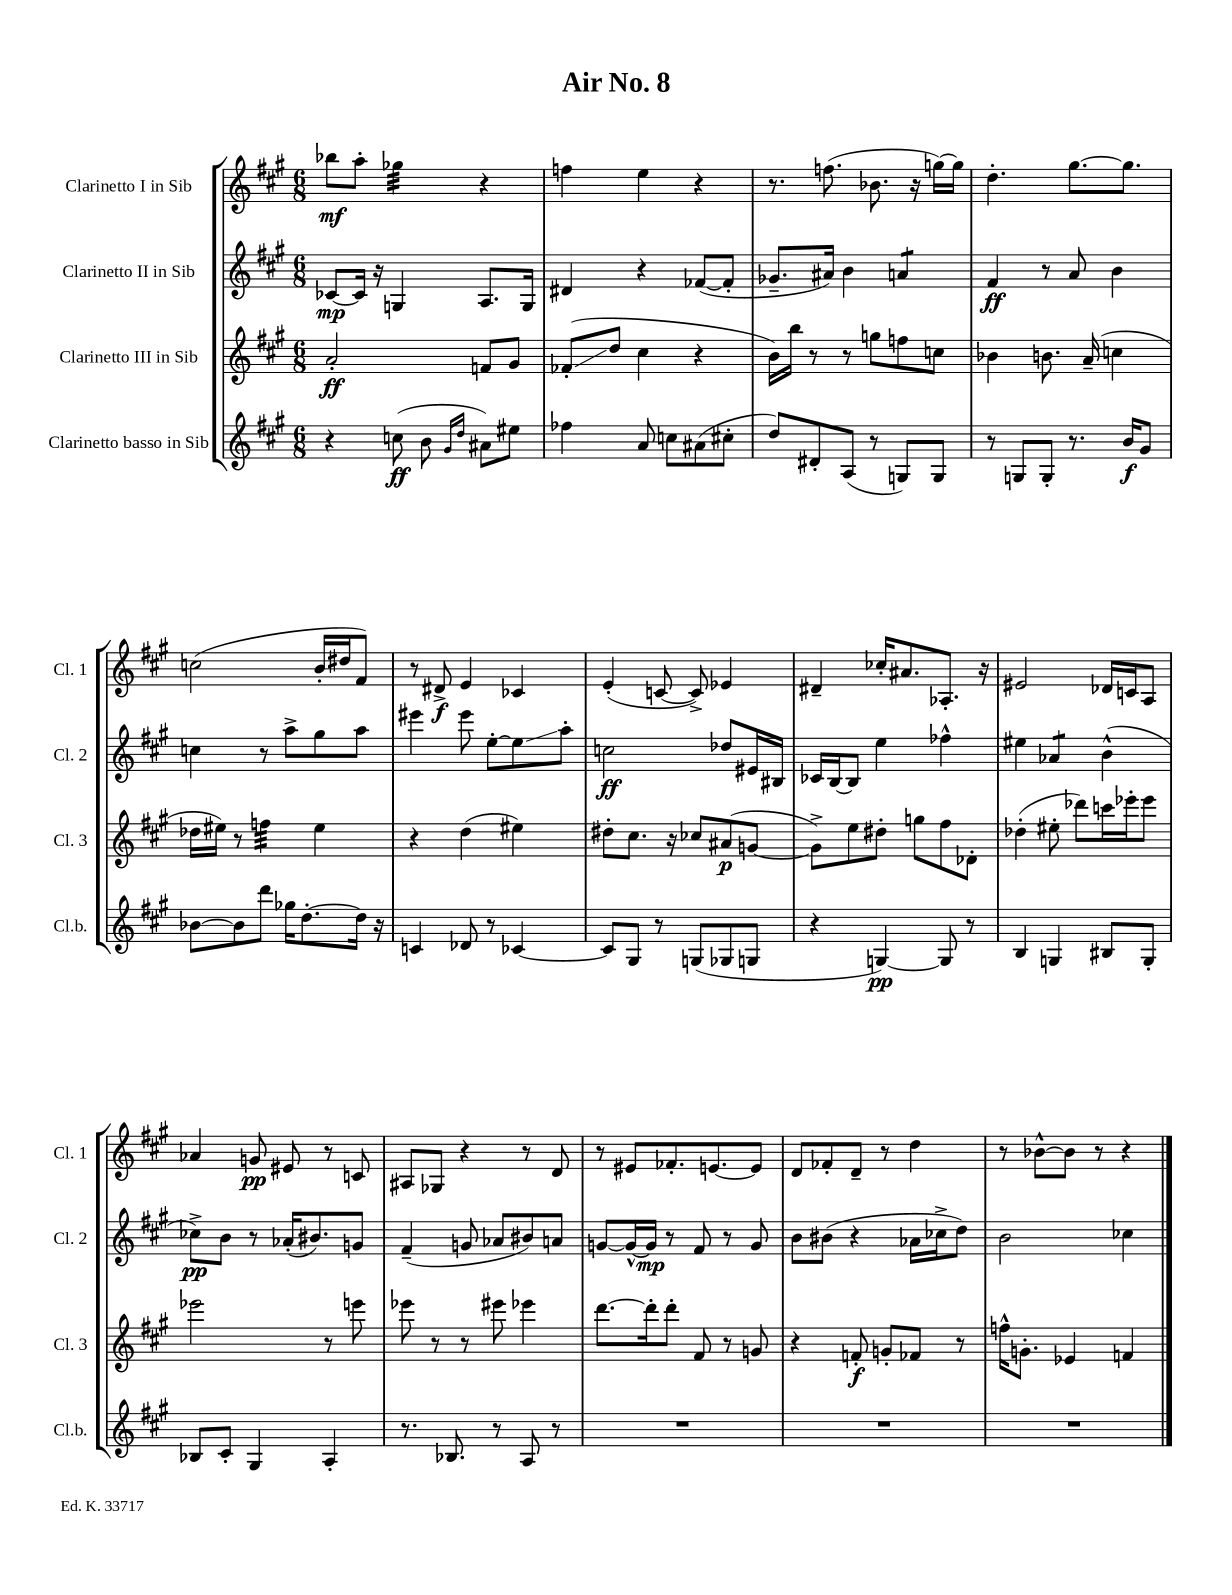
\header { title = "Air No. 8" }
<<
\new StaffGroup <<
\new Staff = "s0" \with { instrumentName = "Clarinetto I in Sib" shortInstrumentName = "Cl. 1" } {
    \clef treble \key a \major \numericTimeSignature \time 6/8
    bes''8\mf a''8-. ges''4:32 r4 |
    f''4 e''4 r4 |
    r8. f''8.( bes'8. r16 g''16~) g''16 |
    d''4.-. gis''8.~ gis''8. |
    c''2( b'16-. dis''16 fis'8) |
    r8 dis'8->\f e'4 ces'4 |
    e'4-.( c'8~ c'8->) ees'4 |
    dis'4-- ces''16-. ais'8. aes8.-. r16 |
    eis'2 des'16 c'16 a8 |
    aes'4 g'8\pp eis'8 r8 c'8 |
    ais8 ges8 r4 r8 d'8 |
    r8 eis'8 fes'8.-. e'8.~ e'8 |
    d'8 fes'8-. d'8-- r8 d''4 |
    r8 bes'8~-^ bes'8 r8 r4 \bar "|." |
}
\new Staff = "s1" \with { instrumentName = "Clarinetto II in Sib" shortInstrumentName = "Cl. 2" } {
    \clef treble \key a \major \numericTimeSignature \time 6/8
    ces'8~\mp ces'16 r16 g4 a8. g16 |
    dis'4 r4 fes'8~( fes'8-. |
    ges'8.-- ais'16) b'4 a'4:8 |
    fis'4\ff r8 a'8 b'4 |
    c''4 r8 a''8-> gis''8 a''8 |
    eis'''4 eis'''8 e''8~-. e''8\glissando a''8-. |
    c''2\ff des''8 eis'16 bis16 |
    ces'16 b16~ b8 e''4 fes''4-^ |
    eis''4 aes'4:8 b'4-^( |
    ces''8->\pp) b'8 r8 aes'16-.( bis'8.) g'8 |
    fis'4--( g'8 aes'8 bis'8) a'8 |
    g'8~ g'16~-^ g'16\mp r8 fis'8 r8 g'8 |
    b'8 bis'8( r4 aes'16 ces''16-> d''8) |
    b'2 ces''4 \bar "|." |
}
\new Staff = "s2" \with { instrumentName = "Clarinetto III in Sib" shortInstrumentName = "Cl. 3" } {
    \clef treble \key a \major \numericTimeSignature \time 6/8
    a'2-.\ff f'8 gis'8 |
    fes'8-.\glissando( d''8 cis''4 r4 |
    b'16) b''16 r8 r8 g''8 f''8 c''8 |
    bes'4 b'8. a'16--( c''4 |
    des''16 eis''16) r8 f''4:32 eis''4 |
    r4 d''4( eis''4) |
    dis''8-. cis''8. r16 ces''8 ais'8\p( g'8~ |
    g'8->) e''8 dis''8-. g''8 fis''8 des'8-. |
    des''4-.( eis''8-. des'''8) c'''16 ees'''16-. ees'''8 |
    ees'''2 r8 e'''8 |
    ees'''8 r8 r8 eis'''8 ees'''4 |
    d'''8.~ d'''16-. d'''8-. fis'8 r8 g'8 |
    r4 f'8-.\f g'8-. fes'8 r8 |
    f''16-^ g'8.-. ees'4 f'4 \bar "|." |
}
\new Staff = "s3" \with { instrumentName = "Clarinetto basso in Sib" shortInstrumentName = "Cl.b." } {
    \clef treble \key a \major \numericTimeSignature \time 6/8
    r4 c''8\ff( b'8 \grace { gis'16 d''16 } ais'8) eis''8 |
    fes''4 a'8 c''8 ais'8( cis''8-. |
    d''8) dis'8-. a8( r8 g8) g8 |
    r8 g8 g8-. r8. b'16\f gis'8 |
    bes'8~ bes'8 d'''8 ges''16 d''8.~-. d''16 r16 |
    c'4 des'8 r8 ces'4~ |
    ces'8 gis8 r8 g8( ges8 g8 |
    r4 g4~\pp) g8 r8 |
    b4 g4 bis8 g8-. |
    bes8 cis'8-. gis4 a4-. |
    r8. bes8. r8 a8 r8 |
    R2. |
    R2. |
    R2. \bar "|." |
}
>>
>>
\layout { \context { \Score \remove "Bar_number_engraver" } }
